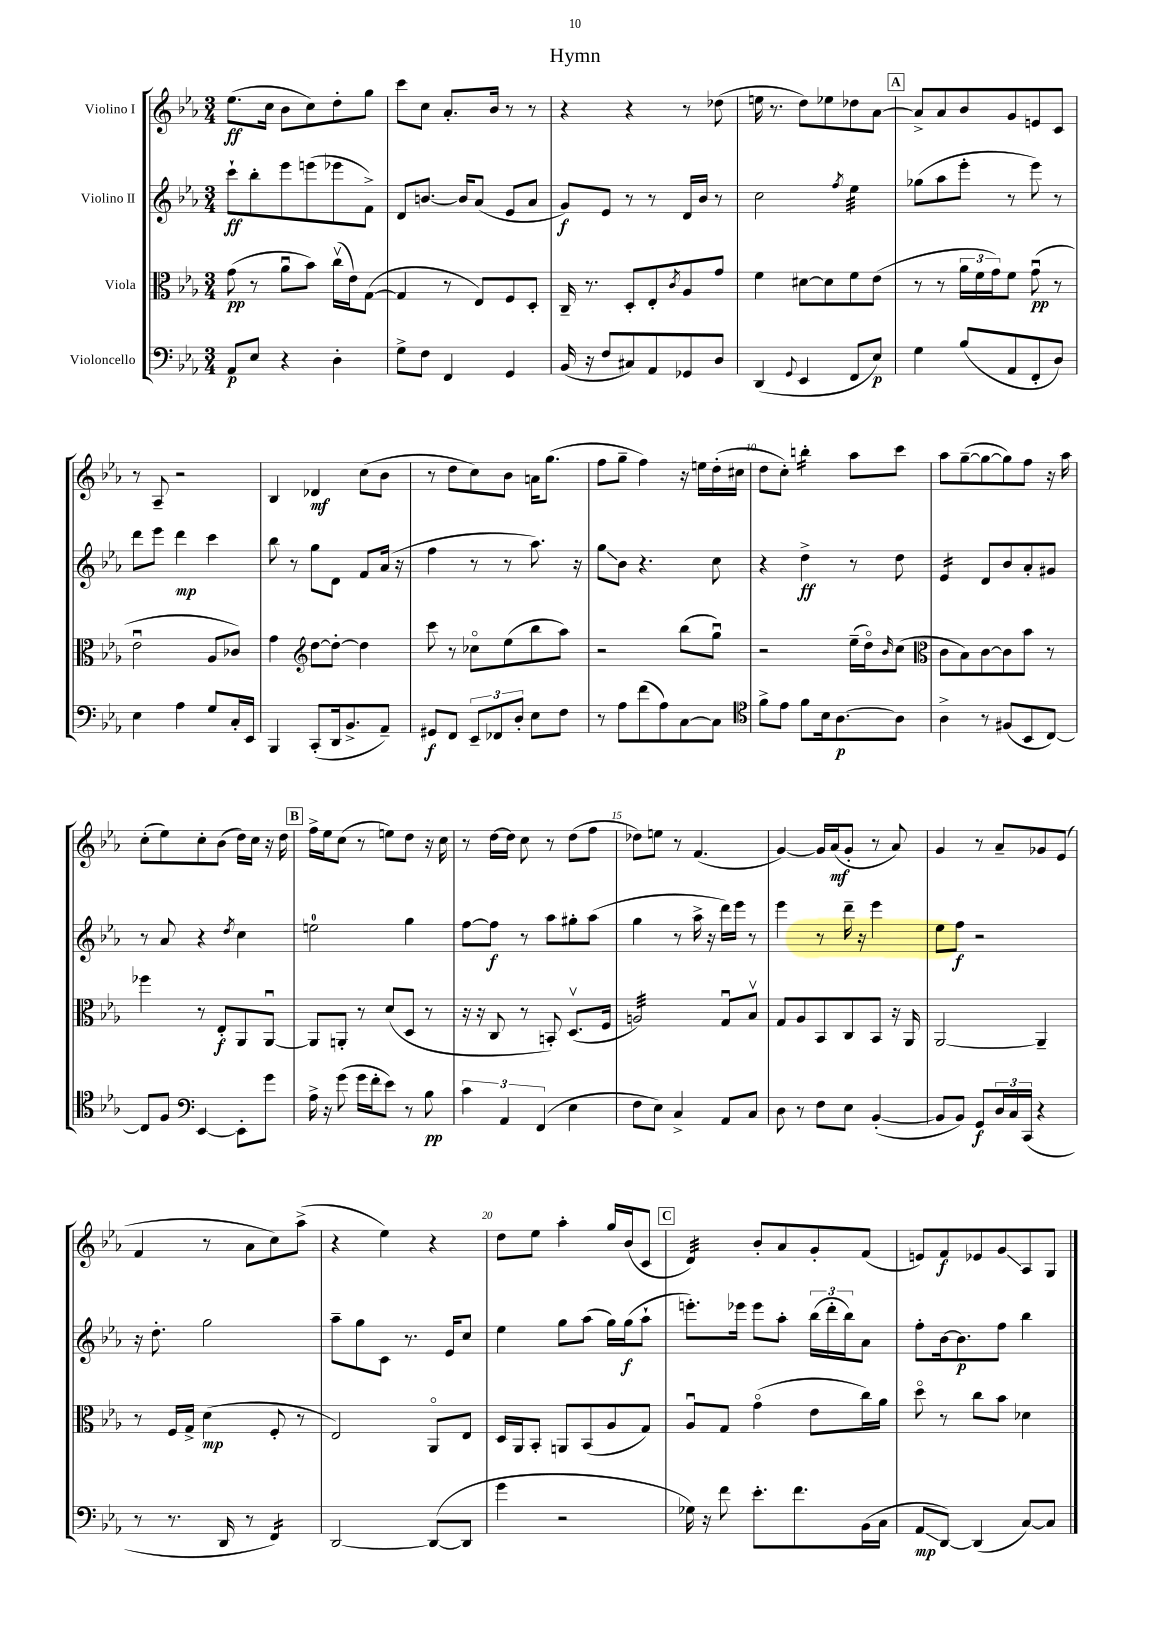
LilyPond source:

\header { title = "Hymn" }
<<
\new StaffGroup <<
\new Staff = "s0" \with { instrumentName = "Violino I" } {
    \clef treble \key ees \major \numericTimeSignature \time 3/4
    ees''8.\ff( c''16 bes'8 c''8) d''8-. g''8 |
    c'''8 c''8 aes'8.-. bes'16 r8 r8 |
    r4 r4 r8 des''8( |
    e''16 r8. d''8) ees''8 des''8 aes'8~ |
    \mark \markup { \box "A" } aes'8-> aes'8 bes'8 g'8 e'8 c'8 |
    r8 aes8-- r2 |
    bes4 des'4\mf c''8( bes'8 |
    r8 d''8 c''8) bes'8 a'16 g''8.( |
    f''8 g''8-- f''4) r16 e''16 d''16-.( cis''16 |
    d''8 c''8-.) b''4:16-. aes''8 c'''8 |
    aes''8 g''8~--( g''8~ g''8) f''8 r16 aes''16 |
    c''8-.( ees''8) c''8-. bes'8( d''16) c''16 r16 d''16 |
    \mark \markup { \box "B" } f''16-> ees''16 c''8( r8 e''8) d''8 r16 c''16 |
    r8 d''16~ d''16 c''8 r8 d''8( f''8 |
    des''8) e''8 r8 f'4.( |
    g'4~) g'16 aes'16\mf( g'8-. r8 aes'8) |
    g'4 r8 aes'8-- ges'8 ees'8( |
    f'4 r8 aes'8 c''8) aes''8->( |
    r4 ees''4) r4 |
    d''8 ees''8 aes''4-. g''16 bes'16( c'8 |
    \mark \markup { \box "C" } d'4:32) bes'8-. aes'8 g'8-. f'8( |
    e'8) f'8\f ees'8 g'8\glissando aes8 g8 \bar "|." |
}
\new Staff = "s1" \with { instrumentName = "Violino II" } {
    \clef treble \key ees \major \numericTimeSignature \time 3/4
    c'''8-!\ff bes''8-. ees'''8 e'''8( ees'''8 f'8->) |
    d'8 b'8.~ b'16 aes'8( ees'8 aes'8 |
    g'8\f) ees'8 r8 r8 d'16 bes'16 r8 |
    c''2 \acciaccatura { f''8 } ees''4:32 |
    \mark \markup { \box "A" } ges''8( aes''8 ees'''8-. r8 ees'''8) r8 |
    d'''8 ees'''8 d'''4\mp c'''4 |
    bes''8 r8 g''8 d'8 f'8 aes'16( r16 |
    f''4 r8 r8 aes''8.) r16 |
    g''8\glissando bes'8 r4. c''8 |
    r4 d''4->\ff r8 d''8 |
    ees'4:16 d'8 bes'8 aes'8-. gis'8 |
    r8 aes'8 r4 \acciaccatura { d''8 } c''4 |
    \mark \markup { \box "B" } e''2-0 g''4 |
    f''8~ f''8\f r8 aes''8 gis''8-. aes''8( |
    g''4 r8 aes''16-> r16 d'''16) ees'''16 r8 |
    ees'''4 r8 d'''16-- r16 ees'''4 |
    ees''8 f''8\f r2 |
    r16 d''8.-. g''2 |
    aes''8-- g''8 c'8 r8. ees'16 c''8 |
    ees''4 g''8 aes''8( g''16) g''16\f( aes''8-! |
    \mark \markup { \box "C" } e'''8.-.) ees'''16 ees'''8 aes''8-. \tuplet 3/2 { bes''16( d'''16-. bes''16) } aes'8 |
    f''8-. bes'16~ bes'8.\p f''8 bes''4 \bar "|." |
}
\new Staff = "s2" \with { instrumentName = "Viola" } {
    \clef alto \key ees \major \numericTimeSignature \time 3/4
    g'8\pp( r8 aes'8\downbow bes'8) c''16\upbow( ees'16) g8~( |
    g4 r8 ees8) f8 d8-. |
    c16-- r8. d8-. ees8-. \acciaccatura { c'8 } aes8 g'8 |
    f'4 dis'8~ dis'8 f'8 ees'8( |
    \mark \markup { \box "A" } r8 r8 \tuplet 3/2 { aes'16 f'16 g'16) } f'8 g'8\downbow\pp( r8 |
    ees'2\downbow aes8 ces'8) |
    g'4 \clef treble d''8~ d''8~-. d''4 |
    c'''8 r8 ces''8\flageolet ees''8( bes''8 aes''8) |
    r2 bes''8( g''8\downbow) |
    r2 ees''16--( d''16\flageolet) \grace { bes'16 } c''8( |
    \clef alto c'8 bes8) c'8~ c'8 bes'8 r8 |
    fes''4 r8 ees8-.\f aes,8 aes,8~\downbow |
    \mark \markup { \box "B" } aes,8 a,8-. r8 d'8( d8 r8 |
    r16 r16 c8 r8 b,8-.) d8.\upbow( f16 |
    a2:32) g8\downbow bes8\upbow |
    g8 aes8 bes,8 c8 bes,8 r16 aes,16 |
    aes,2~ aes,4-- |
    r8 f16 g16-> d'4\mp( f8-. r8 |
    ees2) aes,8\flageolet ees8 |
    d16 aes,16 bes,8-. a,8 bes,8( aes8 g8) |
    \mark \markup { \box "C" } aes8\downbow g8 g'4\flageolet( ees'8 c''16) aes'16 |
    d''8\flageolet r8 c''8 bes'8 des'4 \bar "|." |
}
\new Staff = "s3" \with { instrumentName = "Violoncello" } {
    \clef bass \key ees \major \numericTimeSignature \time 3/4
    aes,8\p ees8 r4 d4-. |
    g8-> f8 f,4 g,4 |
    bes,16( r16 f8 cis8) aes,8 ges,8 d8 |
    d,4( \appoggiatura { g,8 } ees,4 f,8 ees8\p) |
    \mark \markup { \box "A" } g4 bes8( aes,8 f,8-. d8) |
    ees4 aes4 g8 c16-. ees,16 |
    bes,,4 c,8-.( d,16 bes,8.-> aes,8--) |
    gis,8\f f,8 \tuplet 3/2 { ees,8-- fes,8 d8-. } ees8 f8 |
    r8 aes8 f'8( aes8) c8~ c8 |
    \clef tenor f'8-> ees'8 f'8 bes16 aes8.~\p aes8 |
    aes4-> r8 fis8( bes,8 c8~) |
    c8 f8 \clef bass ees,4~ ees,8-. g'8 |
    \mark \markup { \box "B" } aes16-> r16 g'8( g'16 f'16-. ees'8) r8 bes8\pp |
    \tuplet 3/2 { c'4 aes,4 f,4( } ees4 |
    f8 ees8) c4-> aes,8 c8 |
    d8 r8 f8 ees8 bes,4~-.( |
    bes,8 bes,8) g,8\f \tuplet 3/2 { d16 c16 c,16( } r4 |
    r8 r8. d,16 r8 f,4:16) |
    d,2~ d,8~( d,8 |
    g'4 r2 |
    \mark \markup { \box "C" } ges16) r16 f'8 ees'8.-. f'8. bes,16( c16 |
    aes,8\glissando\mp d,8~) d,4( c8~) c8 \bar "|." |
}
>>
>>
\layout { \context { \Score \override BarNumber.break-visibility = ##(#f #t #t) barNumberVisibility = #(every-nth-bar-number-visible 5) } }
